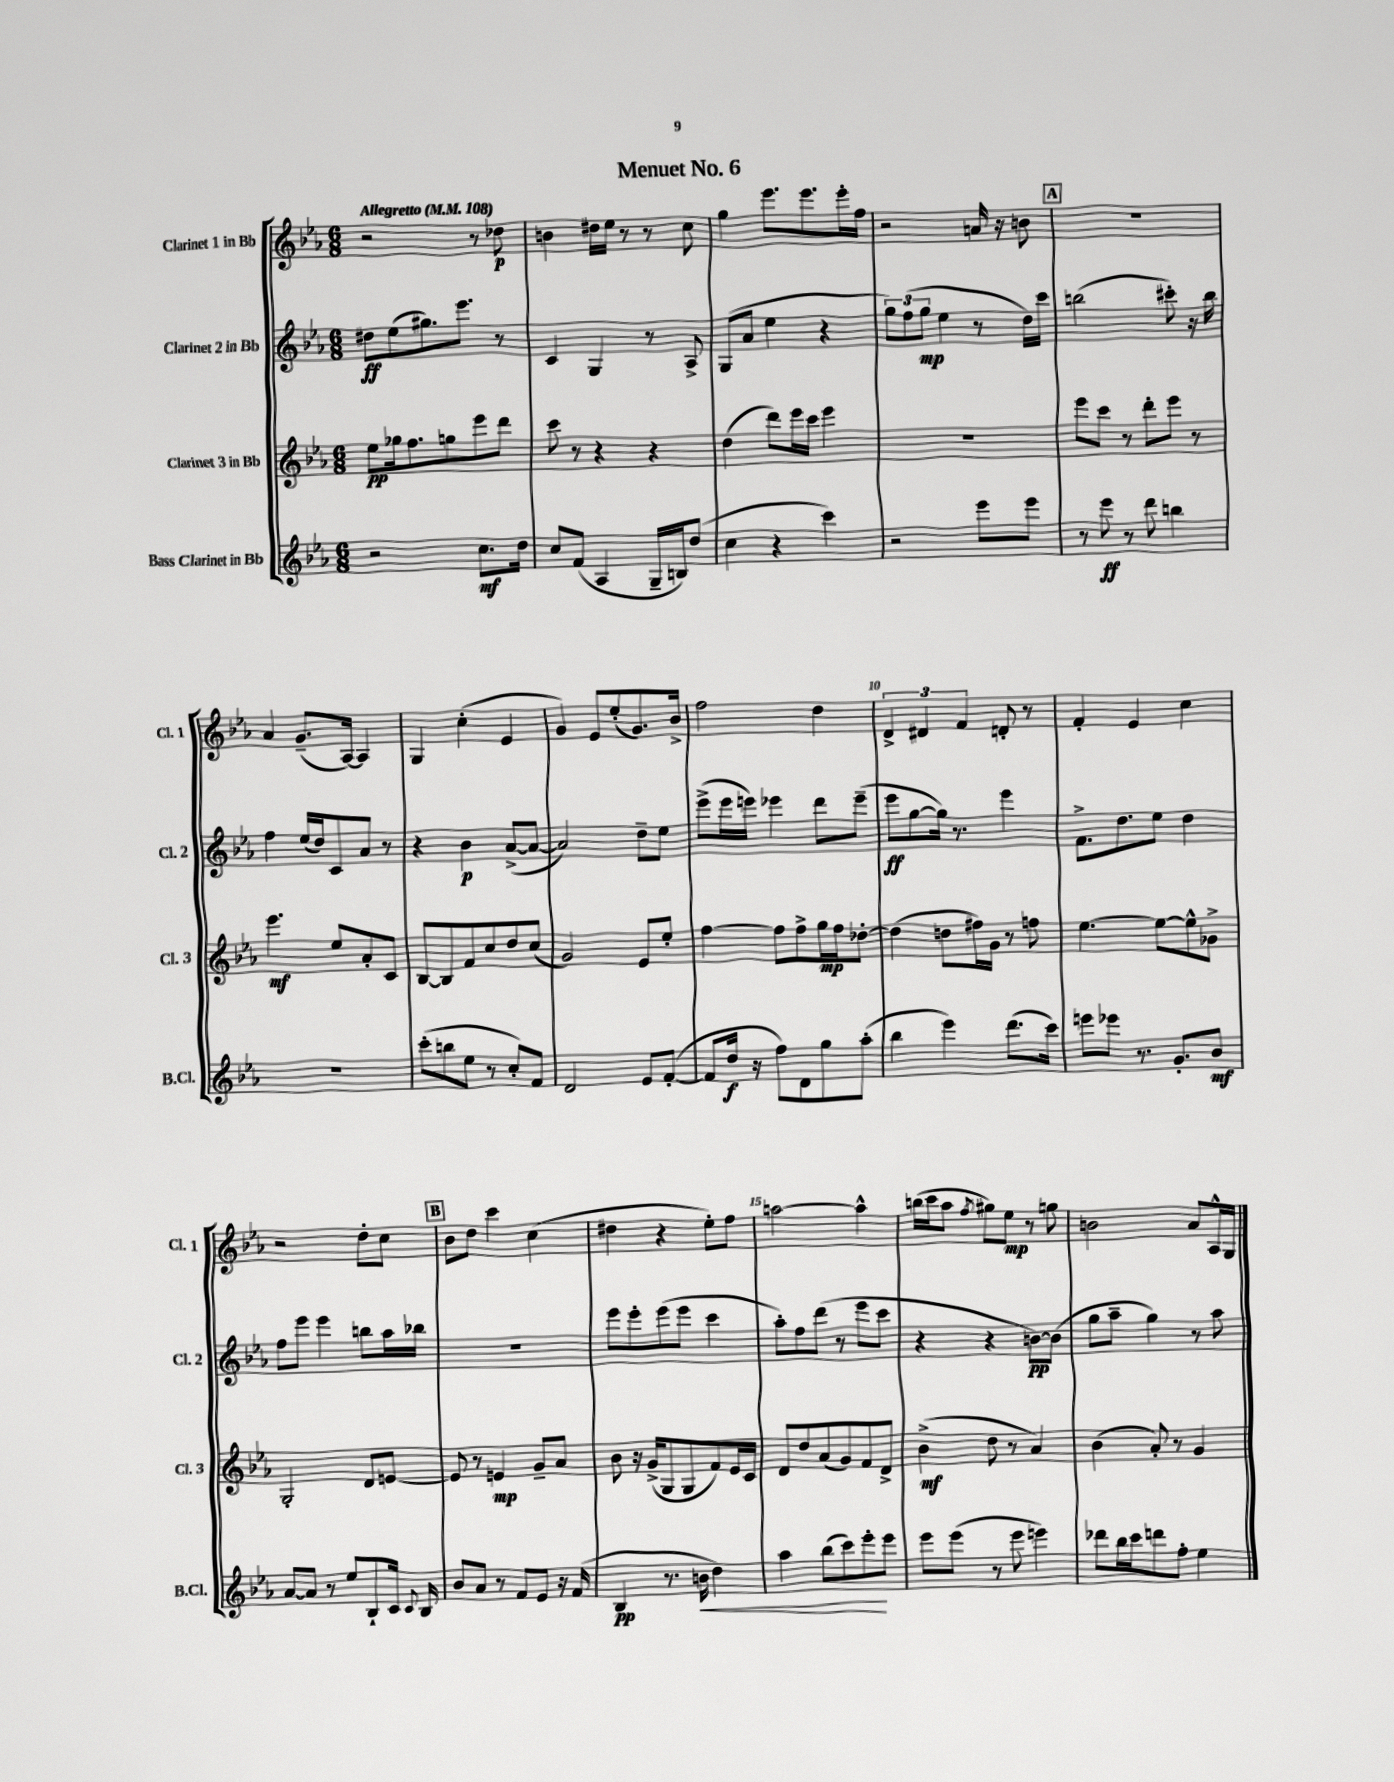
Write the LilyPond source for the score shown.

\header { title = "Menuet No. 6" }
<<
\new StaffGroup <<
\new Staff = "s0" \with { instrumentName = "Clarinet 1 in Bb" shortInstrumentName = "Cl. 1" } {
    \clef treble \key ees \major \numericTimeSignature \time 6/8 \tempo "Allegretto" 4 = 108
    \autoBeamOff r2 r8 des''8\p |
    b'4 dis''16[ ees''16] r8 r8 c''8 |
    g''4 ees'''8.[ ees'''8. ees'''16-. f''16] |
    r2 a'16 r16 b'8 |
    \mark \markup { \box "A" } R2. |
    aes'4 g'8.[--( aes16]~) aes4 |
    g4 c''4-.( ees'4 |
    g'4) ees'8[ ees''8-.( g'8.) bes'16]-> |
    f''2 d''4 |
    \tuplet 3/2 { d'4-> dis'4 f'4 } d'8-. r8 |
    f'4-. ees'4 c''4 |
    r2 d''8[-. c''8] |
    \mark \markup { \box "B" } bes'8[ d''8] c'''4 c''4( |
    dis''4 r4 ees''8[-.) f''8] |
    a''2~ a''4-^ |
    b''16[( c'''16 aes''8] \acciaccatura { f''8 } gis''8[) ees''8]\mp r8 g''8 |
    b'2 aes'8[ aes16-^ g16] \bar "|." |
}
\new Staff = "s1" \with { instrumentName = "Clarinet 2 in Bb" shortInstrumentName = "Cl. 2" } {
    \clef treble \key ees \major \numericTimeSignature \time 6/8
    \autoBeamOff dis''8[\ff ees''8( gis''8.) ees'''8.] r8 |
    c'4 g4 r8 aes8-> |
    g8[( aes'8] ees''4 r4 |
    \tuplet 3/2 { g''8[) f''8( g''8]\mp } ees''4 r8 d''16[) c'''16] |
    \mark \markup { \box "A" } b''2( cis'''8-.) r16 b''16 |
    f''4 ees''16[( d''16) c'8 aes'8] r8 |
    r4 bes'4\p aes'8[~->( aes'8]~ |
    aes'2) d''8[-- ees''8] |
    ees'''8[->( ees'''16 e'''16]) ees'''4 d'''8[ ees'''8]--( |
    ees'''8[\ff g''8~ g''16]) r8. ees'''4 |
    f'8.[-> d''8. ees''8] d''4 |
    f''8[ ees'''8] ees'''4 b''8[ aes''16 bes''16] |
    \mark \markup { \box "B" } R2. |
    ees'''8[ ees'''8-. ees'''8( ees'''8] c'''4 |
    aes''8[-.) f''8 d'''8]( r8 ees'''8[ c'''8] |
    r4 r4 b'8[~\pp) b'8]( |
    g''8[ aes''8]-- g''4) r8 aes''8 \bar "|." |
}
\new Staff = "s2" \with { instrumentName = "Clarinet 3 in Bb" shortInstrumentName = "Cl. 3" } {
    \clef treble \key ees \major \numericTimeSignature \time 6/8
    \autoBeamOff ees''8[\pp ges''16 f''8. g''8 ees'''8 d'''8] |
    c'''8 r8 r4 r4 |
    d''4( d'''8[) ees'''16 c'''16] ees'''4 |
    R2. |
    \mark \markup { \box "A" } ees'''8[ c'''8] r8 d'''8[-. ees'''8] r8 |
    ees'''4.\mf ees''8[ aes'8-. c'8] |
    bes8[~ bes8 f'8 c''8 d''8 c''8]( |
    g'2) ees'8[ ees''8]-. |
    f''4~ f''8[ f''8-> g''16\mp f''16 des''8]~-. |
    des''4( d''8[ fis''16) g'16] r8 f''8 |
    ees''4.~ ees''8[~ ees''8-^ ges'8]-> |
    g2-. d'8[ e'8]~ |
    \mark \markup { \box "B" } e'8 r8 e'4\mp g'8[-- aes'8] |
    bes'8 r16 g'16[->( g8 g8 f'8) ees'16 c'16] |
    d'8[ d''8 aes'8( g'8) f'8 d'8]-> |
    bes'4->\mf( d''8 r8 aes'4) |
    bes'4( aes'8-.) r8 g'4 \bar "|." |
}
\new Staff = "s3" \with { instrumentName = "Bass Clarinet in Bb" shortInstrumentName = "B.Cl." } {
    \clef treble \key ees \major \numericTimeSignature \time 6/8
    \autoBeamOff r2 c''8.[\mf d''16] |
    c''8[ f'8]( aes4 g16[-- b16) d''8]( |
    c''4 r4 c'''4) |
    r2 ees'''8[ ees'''8] |
    \mark \markup { \box "A" } r8 ees'''8\ff r8 d'''8 b''4 |
    R2. |
    c'''8[-.( b''8 ees''8] r8 c''8[-.) f'8] |
    d'2 ees'8[ f'8]~-.( |
    f'8[ d''16]\f r16 f''8[) d'8 g''8 aes''8]-.( |
    bes''4 ees'''4) d'''8.[( c'''16]) |
    e'''8[ ees'''8] r8. g'8.[-. bes'8]\mf |
    aes'8[~ aes'8] r8 ees''8[ bes8-! c'16] \appoggiatura { c'8 } bes16 |
    \mark \markup { \box "B" } bes'8[ aes'8] r8 f'8[ ees'8] r16 f'16( |
    bes4\pp r8. b'16\< d''4) |
    aes''4 bes''8[( c'''8) ees'''8-.\! ees'''8] |
    ees'''8[ ees'''8]( r8 ees'''8 e'''4) |
    des'''8[ bes''16 c'''16 d'''8 f''8]-. ees''4 \bar "|." |
}
>>
>>
\layout { \context { \Score \override BarNumber.break-visibility = ##(#f #t #t) barNumberVisibility = #(every-nth-bar-number-visible 5) } }
